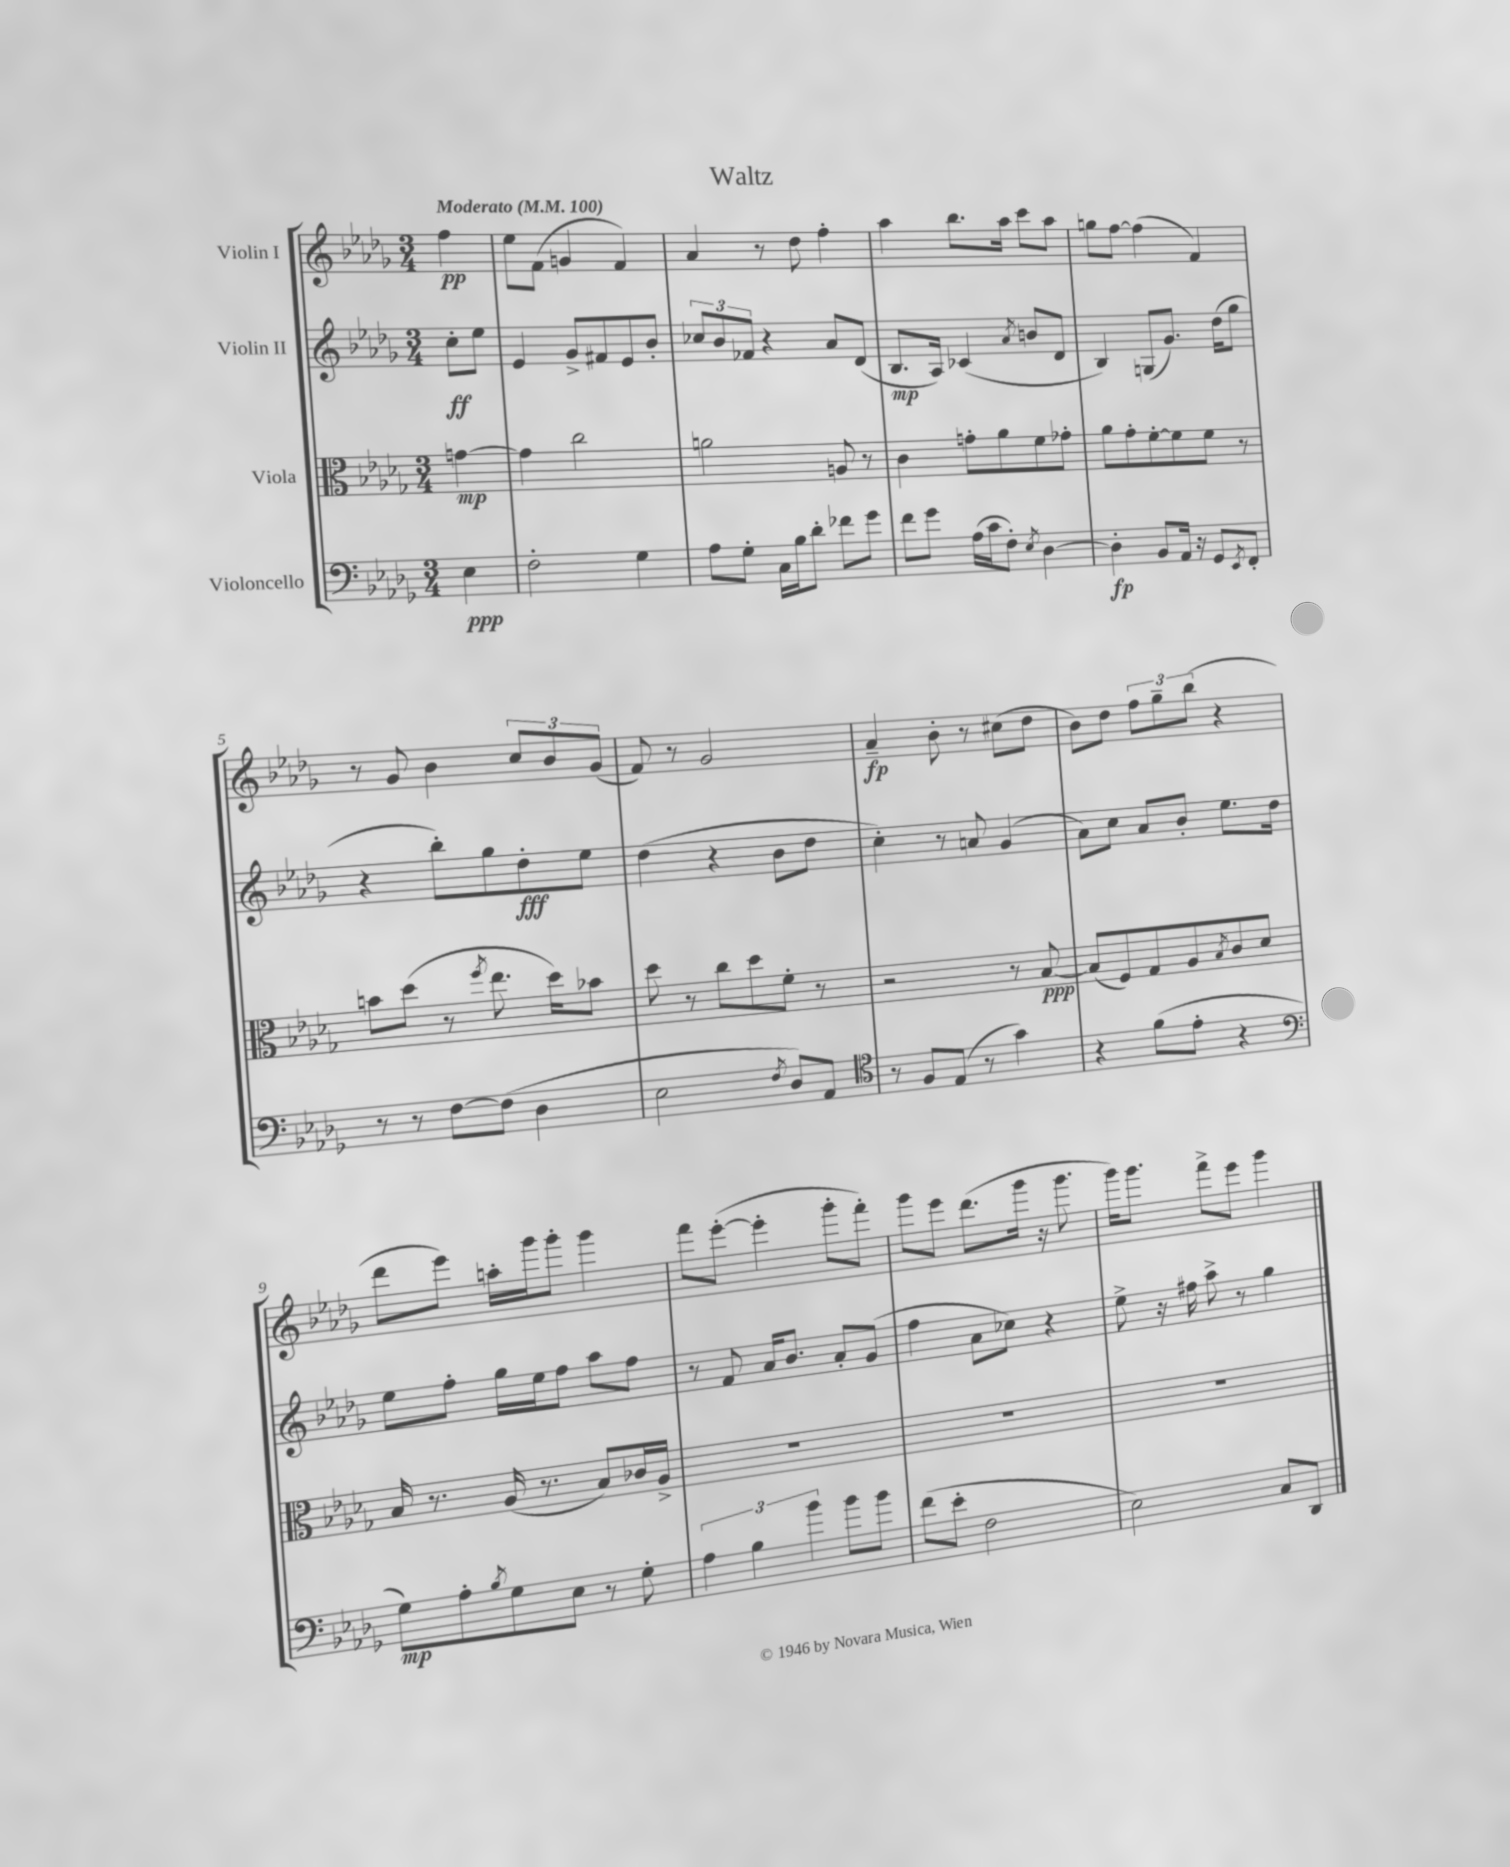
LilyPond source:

\header { title = "Waltz" }
<<
\new StaffGroup <<
\new Staff = "s0" \with { instrumentName = "Violin I" } {
    \clef treble \key des \major \numericTimeSignature \time 3/4 \partial 4 \tempo "Moderato" 4 = 100
    f''4\pp |
    ees''8 f'8( g'4 f'4) |
    aes'4 r8 des''8 f''4-. |
    aes''4 bes''8. aes''16 c'''8 aes''8 |
    g''8 f''8~ f''4( f'4) |
    r8 ges'8 bes'4 \tuplet 3/2 { c''8 bes'8 ges'8( } |
    f'8) r8 ges'2 |
    aes'4--\fp bes'8-. r8 cis''8( des''8 |
    bes'8) des''8 \tuplet 3/2 { f''8 ges''8-- bes''8( } r4 |
    des'''8 ees'''8) a''16-. ges'''16 ges'''8-. ges'''4 |
    f'''8 ees'''8~-.( ees'''4-. ges'''8-. f'''8-.) |
    ges'''8 ees'''8 des'''8.( ges'''16 r16 ges'''8. |
    ges'''16) ges'''8. f'''8-> ees'''8 ges'''4 \bar "|." |
}
\new Staff = "s1" \with { instrumentName = "Violin II" } {
    \clef treble \key des \major \numericTimeSignature \time 3/4 \partial 4
    c''8-.\ff ees''8 |
    ees'4 ges'8-> fis'8 ees'8 bes'8-. |
    \tuplet 3/2 { ces''8 bes'8 fes'8 } r4 aes'8 des'8( |
    bes8.\mp aes16) ces'4( \acciaccatura { aes'8 } b'8 des'8 |
    bes4) g8( ges'8.) des''16( ges''8 |
    r4 bes''8-.) ges''8 des''8-.\fff ees''8 |
    des''4( r4 bes'8 des''8 |
    c''4-.) r8 a'8 ges'4( |
    aes'8) c''8 aes'8 bes'8-. ees''8. des''16 |
    ees''8 f''8-. ges''16 ees''16 f''8 aes''8 f''8 |
    r8 f'8 aes'16 bes'8. aes'8-. ges'8( |
    f''4 aes'8 ces''8) r4 |
    ees''8-> r16 fis''16 aes''8-> r8 ges''4 \bar "|." |
}
\new Staff = "s2" \with { instrumentName = "Viola" } {
    \clef alto \key des \major \numericTimeSignature \time 3/4 \partial 4
    g'4~\mp |
    g'4 c''2 |
    a'2 a8 r8 |
    c'4 g'8-. aes'8 f'8 ges'8-. |
    aes'8 ges'8-. f'8~-. f'8 f'8 r8 |
    b'8 des''8( r8 \acciaccatura { f''8 } ees''8. des''16) bes'8 |
    des''8 r8 c''8 des''8 f'8-. r8 |
    r2 r8 bes8~\ppp |
    bes8( f8) ges8 aes8 \acciaccatura { bes8 } c'8 des'8 |
    bes16 r8. aes16( r8. bes8) ces'16 aes16-> |
    R2. |
    R2. |
    R2. \bar "|." |
}
\new Staff = "s3" \with { instrumentName = "Violoncello" } {
    \clef bass \key des \major \numericTimeSignature \time 3/4 \partial 4
    ees4\ppp |
    f2-. ges4 |
    aes8 ges8-. c16 bes16 des'8-. fes'8 ges'8 |
    f'8 ges'8 aes16( c'16 f8-.) \acciaccatura { ees8 } des4~ |
    des4-.\fp bes,8 aes,16 r16 ges,8 \acciaccatura { ees,8 } f,8-. |
    r8 r8 f8~ f8( des4 |
    ees2 \acciaccatura { f8 } des8) aes,8 |
    \clef tenor r8 f8 ees8( r8 ges'4) |
    r4 f'8( ees'8-. r4 |
    \clef bass ges8\mp) aes8-. \acciaccatura { bes8 } ges8 ees8 r8 ges8-. |
    \tuplet 3/2 { aes4 bes4 bes'4 } bes'8 bes'8 |
    f'8( ees'8-. f2 |
    ees2) c8 des,8 \bar "|." |
}
>>
>>
